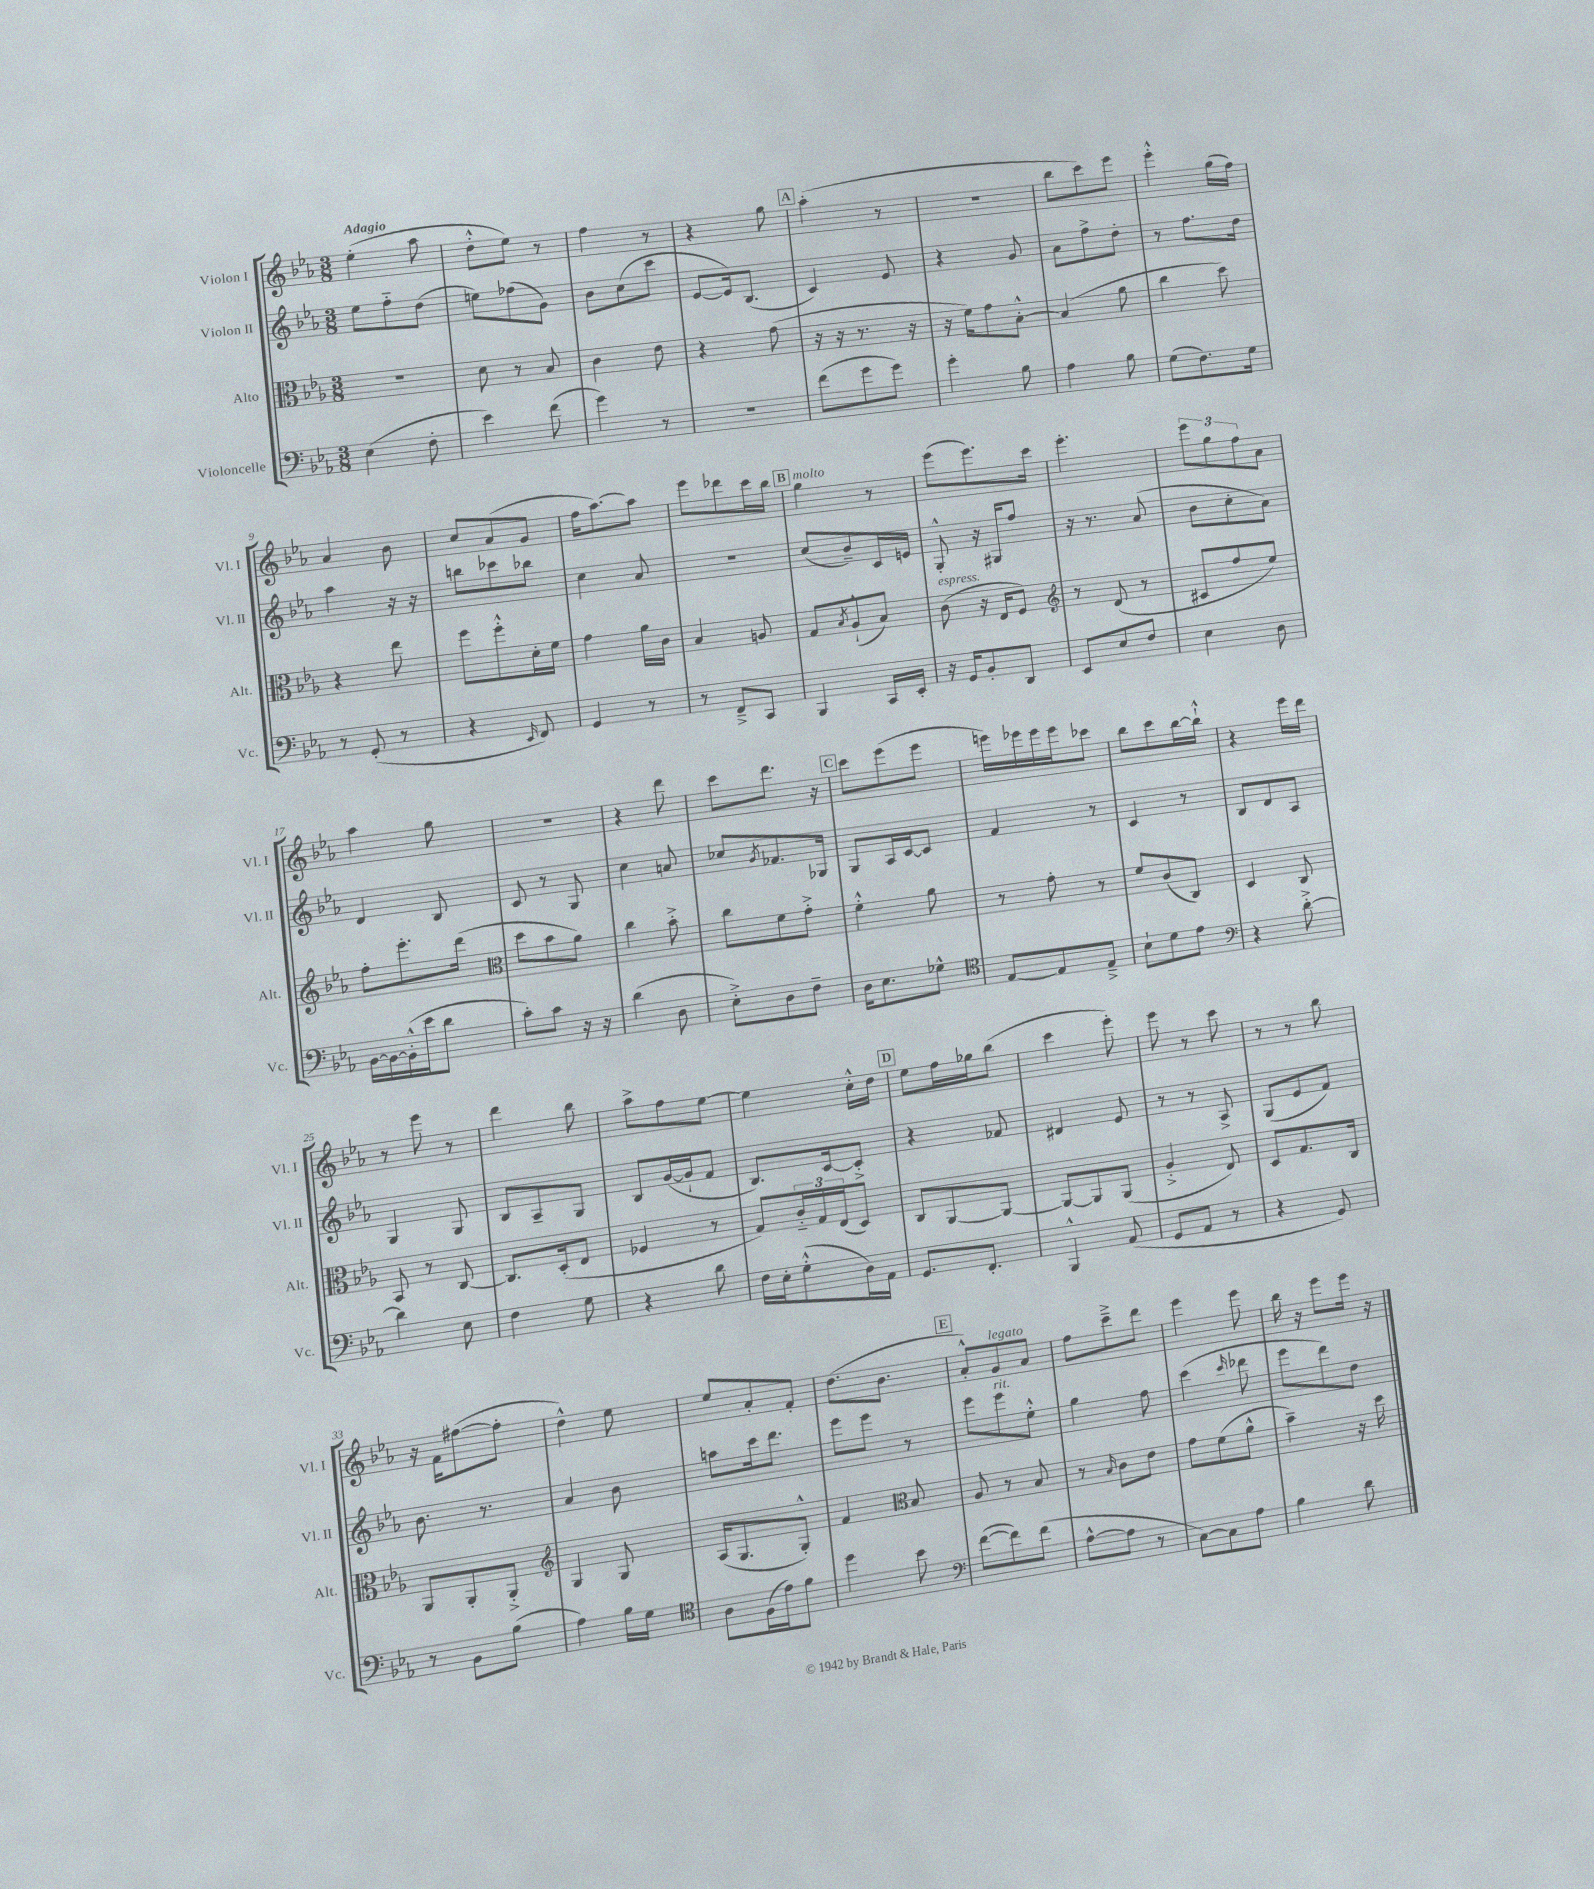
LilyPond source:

<<
\new StaffGroup <<
\new Staff = "s0" \with { instrumentName = "Violon I" shortInstrumentName = "Vl. I" } {
    \clef treble \key ees \major \numericTimeSignature \time 3/8 \tempo "Adagio"
    ees''4-.( aes''8 |
    d''8-.-^ ees''8) r8 |
    f''4 r8 |
    r4 g''8 |
    \mark \markup { \box "A" } aes''4-.( r8 |
    R4. |
    bes''8 c'''8) ees'''8 |
    ees'''4-.-^ g''16( f''16) |
    aes'4 bes'8 |
    c''8 aes'8( g'8 |
    f''16 aes''8.~) aes''8 |
    ees'''8 des'''8 c'''16 bes''16 |
    \mark \markup { \box "B" } g''4^\markup { \italic "molto" } r8 |
    ees'''8( ees'''8.) c'''16 |
    ees'''4.-. |
    \tuplet 3/2 { ees'''8 g''8 f''8 } aes'8 |
    aes''4 g''8 |
    R4. |
    r4 d'''8 |
    c'''8 d'''8. r16 |
    \mark \markup { \box "C" } c'''8 ees'''8( ees'''8 |
    e'''16) ees'''16 ees'''16 ees'''16 ces'''8 |
    bes''8 c'''8 bes''16~ bes''16-!-^ |
    r4 ees'''16 d'''16 |
    r8 ees'''8 r8 |
    d'''4 bes''8 |
    aes''8-> f''8 ees''8~ |
    ees''4 c''16-.-^ d''16 |
    \mark \markup { \box "D" } ees''8 f''16 ges''16 bes''8( |
    c'''4 ees'''8-.) |
    ees'''8 r8 c'''8 |
    r8 r8 bes''8 |
    r16 f'16 fis''8~( fis''8-. |
    d''4-^) ees''8 |
    ees''8 aes'8-. f'8-. |
    d''8.( bes'8. |
    \mark \markup { \box "E" } aes'8-.-^) g'8^\markup { \italic "legato" } aes'8 |
    f''8 c'''8---> d'''8 |
    ees'''4 ees'''8 |
    bes''16 r16 ees'''8 ees'''16 r16 \bar "|." |
}
\new Staff = "s1" \with { instrumentName = "Violon II" shortInstrumentName = "Vl. II" } {
    \clef treble \key ees \major \numericTimeSignature \time 3/8
    ees''8 f''8-_ d''8( |
    e''8) fes''8( g'8) |
    bes'8 c''8( c'''8 |
    ees'8~ ees'16) bes8.( |
    \mark \markup { \box "A" } c'4) ees'8 |
    r4 g'8 |
    aes'8 f''8-> d''8-. |
    r8 f''8. d''16 |
    aes''4 r16 r16 |
    b''8 ces'''8 bes''8 |
    c''4 aes'8 |
    R4. |
    \mark \markup { \box "B" } c''8( bes'8--) c'16 e'16 |
    g8-.-^ r16 gis16 f''8 |
    r16 r8. aes'8( |
    bes'8 c''8-. aes'8) |
    d'4 bes8 |
    c'8 r8 g8 |
    c''4 a'8 |
    ces''8 \acciaccatura { g'8 } fes'8. ges16 |
    \mark \markup { \box "C" } g8 aes16 c'16~ c'8 |
    f'4 r8 |
    c'4 r8 |
    bes8 d'8 aes8 |
    g4 g8 |
    bes8 aes8-- g8 |
    bes8 g'16~( g'16-! f'8 |
    bes8.) c'16~ c'8-.-> |
    \mark \markup { \box "D" } r4 fes'8 |
    dis'4 ees'8 |
    r8 r8 aes8-> |
    g8( ees'8 f'8) |
    bes'8. r8. |
    aes'4 bes'8 |
    a''8 c'''16 d'''8. |
    ees'''8 ees'''8 r8 |
    \mark \markup { \box "E" } ees'''8 ees'''8^\markup { \italic "rit." } ees''8-.-^ |
    g''4 f''8 |
    c'''4( \grace { c'''16 } des'''8 |
    ees'''8 d'''8) d''8 \bar "|." |
}
\new Staff = "s2" \with { instrumentName = "Alto" shortInstrumentName = "Alt." } {
    \clef alto \key ees \major \numericTimeSignature \time 3/8
    r4. |
    d'8 r8 bes8 |
    c'4 ees'8 |
    r4 g'8( |
    \mark \markup { \box "A" } r16 r16 r8. r16 |
    r16 f'16) g'8 bes8~-.-^ |
    bes4( aes'8 |
    c''4 d''8) |
    r4 ees''8 |
    f''8 f''8-.-^ d'16-. f'16 |
    g'4 aes'16 c'16 |
    bes4 a8 |
    \mark \markup { \box "B" } g8 \acciaccatura { bes8 } aes8-!-^( bes8) |
    c'8^\markup { \italic "espress." }( r16 ees16 f8) |
    \clef treble r8 d'8( r8 |
    cis'8 f''8 ees''8) |
    f''8-. ees'''8.-. d'''16( |
    \clef alto d''8 bes'8 aes'8) |
    c''4 bes'8-.-> |
    c''8 f'8 g'8-.-> |
    \mark \markup { \box "C" } f'4-.-^ aes'8 |
    r8 g'8-. r8 |
    f'8 c'8( c8) |
    d4 c8 |
    bes,8 r8 c8~ |
    c8. d16-.( ees8 |
    fes4 r8 |
    g8) \tuplet 3/2 { c'16-_ g16 ees16( } d8) |
    \mark \markup { \box "D" } c8 aes,8~ aes,8~ |
    aes,8~ aes,8 aes,8( |
    aes4-.-> ees8) |
    d8 g8. c16 |
    aes,8 aes,8-. aes,8-.-> |
    \clef treble g4 g8 |
    aes16( g8. g8-.-^) |
    f'4 \clef alto bes8 |
    \mark \markup { \box "E" } aes8 r8 bes8 |
    r8 \grace { bes16 } c'8 ees'8 |
    g'8 f'8( aes'8-^ |
    bes'4--) r16 d''16 \bar "|." |
}
\new Staff = "s3" \with { instrumentName = "Violoncelle" shortInstrumentName = "Vc." } {
    \clef bass \key ees \major \numericTimeSignature \time 3/8
    ees4( f8-. |
    ees'4) f'8( |
    g'4) r8 |
    R4. |
    \mark \markup { \box "A" } f'8( g'8 g'8) |
    g'4-. bes8 |
    aes4 bes8 |
    g8( f8.) g16 |
    r8 g,8-.( r8 |
    r4 \grace { ees,16 } f,8) |
    g,4 r8 |
    r8 f,8---> c,8 |
    \mark \markup { \box "B" } bes,,4 c,16 ees,16-. |
    r16 g,16 bes,8-. d,8 |
    ees,8 ees8 f8 |
    ees4 d8 |
    bes,16~ bes,16~ bes,16-.-^( ees'16 d'8 |
    c'8-.) c'8 r16 r16 |
    d'4( d8 |
    ees8-.->) d8 f8-- |
    \mark \markup { \box "C" } d16 ees8. ges8-^ |
    \clef tenor ees8~ ees8 ees8---> |
    bes8-! d'8 ees'8 |
    \clef bass r4 d'8~-.-> |
    d'4 ees8 |
    f4 g8 |
    r4 d'8 |
    f16 ees16-. g8-.-^( d16) aes,16 |
    \mark \markup { \box "D" } g,8. f,8.-. |
    bes,,4-^ aes,8( |
    g,8 aes,8 r8 |
    r4 g,8) |
    r8 bes,8 bes8( |
    aes4) bes16 g16 |
    \clef tenor aes8 f16( ees'16) f'8 |
    d''4 bes'8 |
    \mark \markup { \box "E" } \clef bass f'8~( f'8) f'8( |
    aes8~-^ aes8 r8 |
    c8~) c8 aes8 |
    bes4 d'8 \bar "|." |
}
>>
>>
